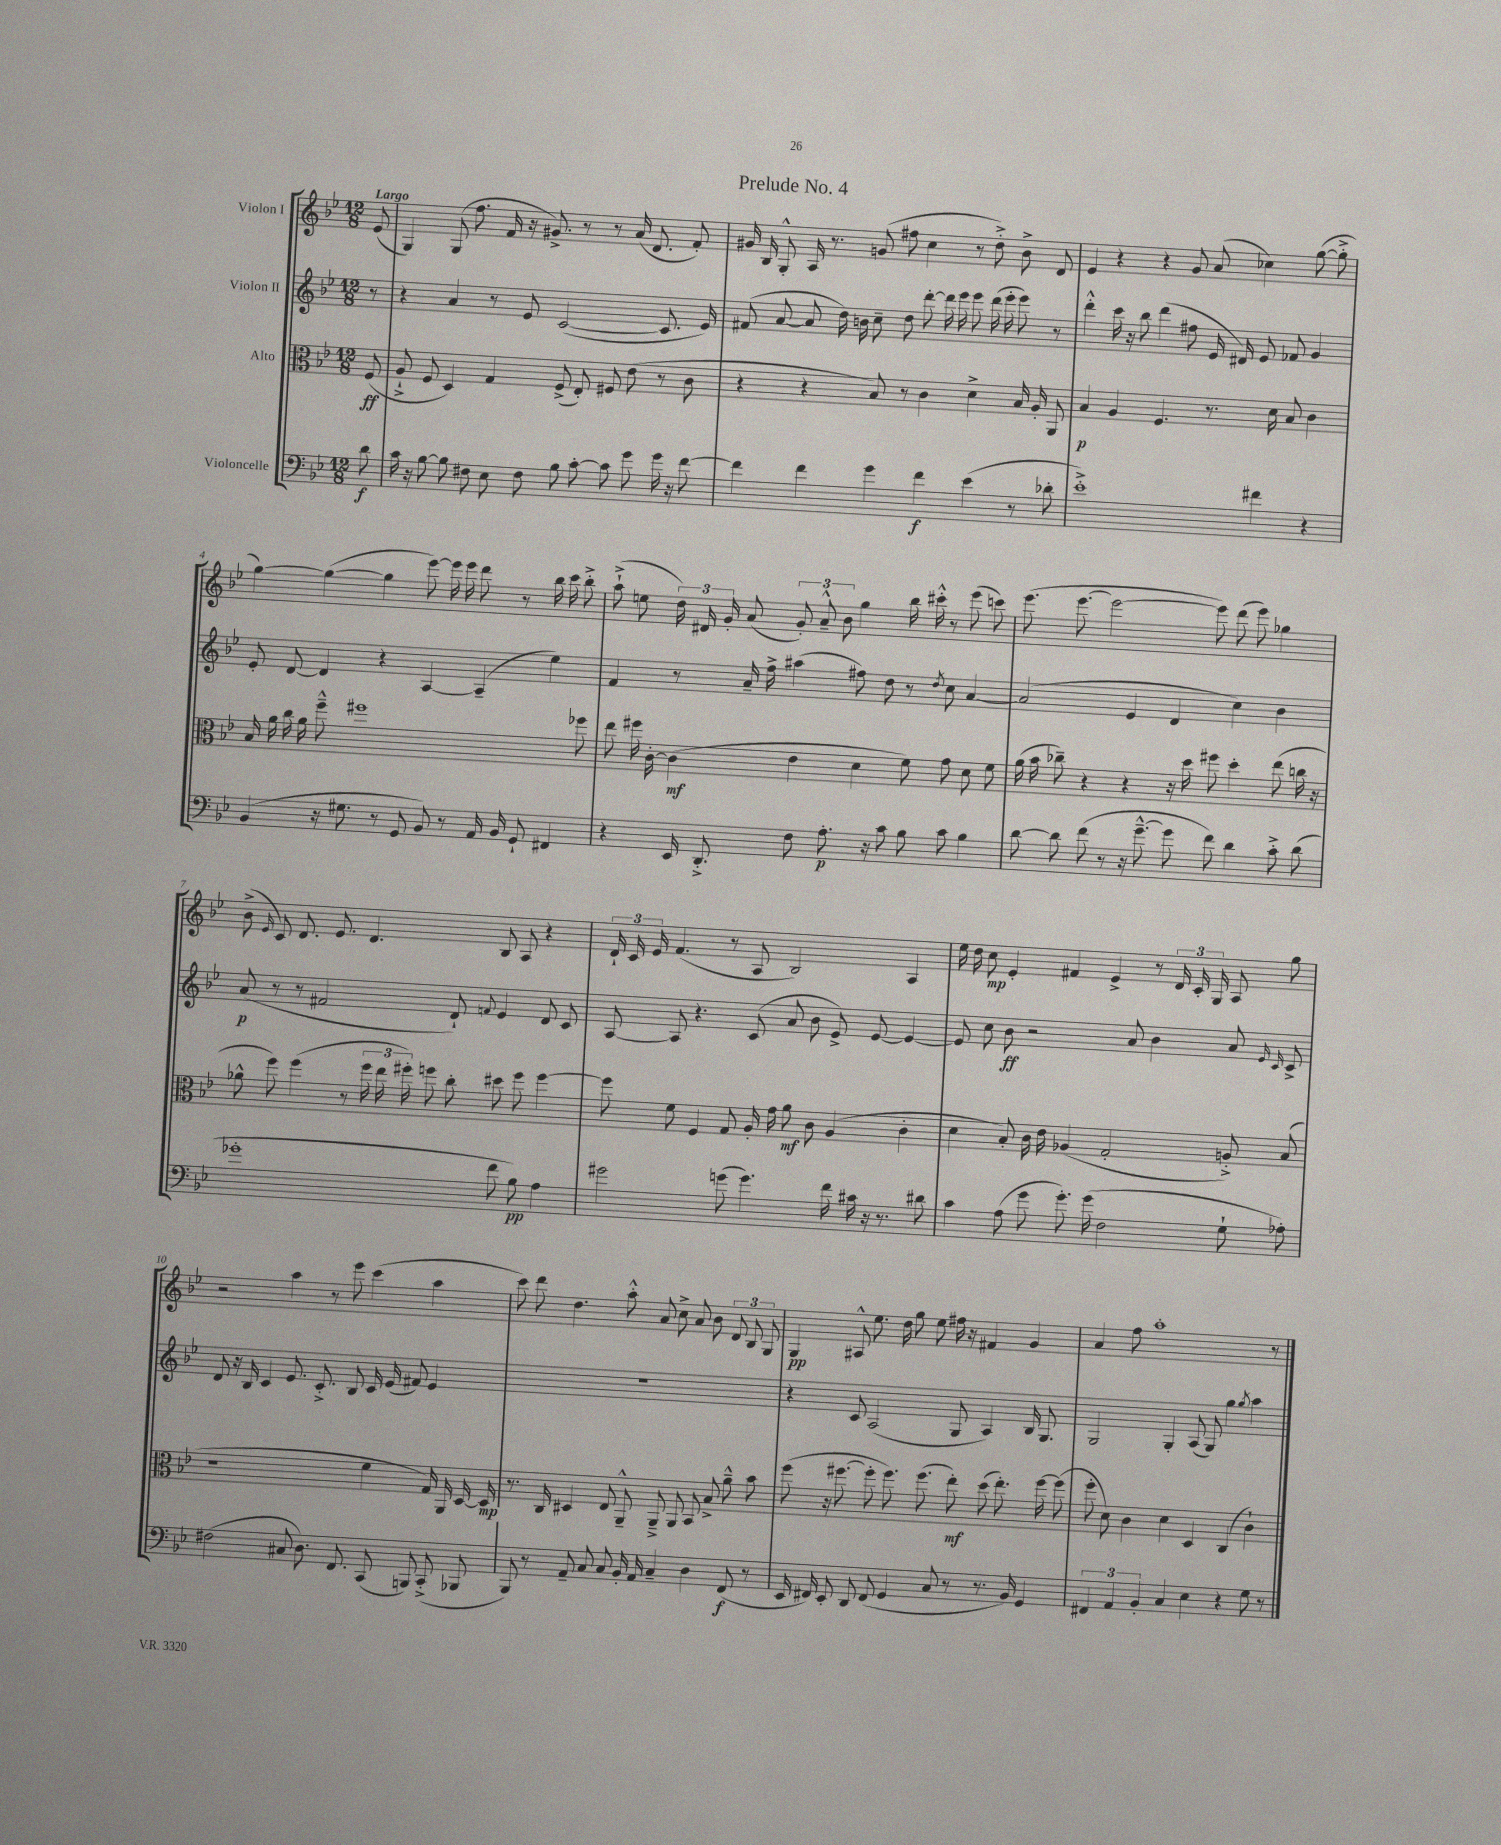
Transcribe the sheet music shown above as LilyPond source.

\header { title = "Prelude No. 4" }
<<
\new StaffGroup <<
\new Staff = "s0" \with { instrumentName = "Violon I" } {
    \clef treble \key bes \major \numericTimeSignature \time 12/8 \partial 8 \tempo "Largo"
    \autoBeamOff ees'8( |
    g4) g8( f''8. f'16 r16 gis'8.->) r8 r8 a'16( d'8. f'8-.) |
    gis'16 bes16 g8-.-^ a16 r8. g'8( fis''8 c''4 r8 d''8-.->) bes'8-> d'8 |
    ees'4 r4 r4 g'8 a'8( ces''4) g''8~( g''8-.-> |
    g''4~) g''4~( g''4 ees'''8~) ees'''16 ees'''16 d'''8 r8 bes''16 c'''16 bes''8-.-> |
    a''8-!->( e''8 \tuplet 3/2 { d''16) dis'16 g'16-. } a'8( \tuplet 3/2 { g'8-.) a'8---^ bes'8 } g''4 bes''16 cis'''16-.-^ r8 ees'''8( c'''8) |
    ees'''8.( ees'''8.~ ees'''2~ ees'''8) d'''8( ees'''8) ges''4 |
    bes'8->( \grace { ees'16 } c'8) d'8. ees'8. d'4. bes8 a8 r4 |
    \tuplet 3/2 { d'16-! c'16 ees'16 } f'4.( r8 a8 bes2) a4 |
    ees''16 d''16 c''8\mp ees'4-. fis'4 ees'4-> r8 \tuplet 3/2 { d'16 c'16-. g16 } a8 g''8 |
    r2 a''4 r8 ees'''8 c'''4( a''4 |
    c'''8) d'''8 d''4. a''8-.-^ a'8 c''8-> a'8 bes'8 \tuplet 3/2 { d'8 bes8 g8 } |
    g4\pp ais8-^ ees''8. d''16 g''8 ees''8 fis''16 r16 fis'4 g'4 |
    a'4 f''8 a''1-. r8 \bar "|." |
}
\new Staff = "s1" \with { instrumentName = "Violon II" } {
    \clef treble \key bes \major \numericTimeSignature \time 12/8 \partial 8
    \autoBeamOff r8 |
    r4 a'4 r8 ees'8 c'2~( c'8. ees'16) |
    fis'8( a'8~ a'8 d''16) b'16 c''8-- d''8 d'''8~-. d'''16 ees'''16 ees'''8 d'''16( ees'''16-. ees'''8) r8 |
    d'''4-.-^ c'''16 r16 bes''8 d'''4( fis''8 ees'16 dis'16) ees'8 fes'8 g'4 |
    ees'8-. d'8~ d'4 r4 a4~ a4--( ees''4) |
    f'4 r8 a'16-- f''16-> ais''4( fis''8) d''8 r8 \acciaccatura { d''8 } c''8 a'4~ |
    a'2( ees'4 d'4 c''4) bes'4 |
    a'8\p( r8 r8 fis'2 d'8-!) \appoggiatura { f'8 } ees'4 d'8 c'8 |
    a8~ a8 r4. c'8( a'8 bes'8 ees'8->) ees'8~ ees'4~ |
    ees'8 c''8 bes'8\ff r2 a'8 bes'4 a'8 \grace { ees'16 c'16 } c'8-> |
    d'8 r16 bes16 c'4 ees'8. c'8.-.-> bes8 c'16 ees'16( fis'8) ees'4 |
    R1. |
    r4 c'8 a2( g8 a4) bes16 g8. |
    g2 g4-. a8( g8) g''4 \acciaccatura { g''8 } a''4 \bar "|." |
}
\new Staff = "s2" \with { instrumentName = "Alto" } {
    \clef alto \key bes \major \numericTimeSignature \time 12/8 \partial 8
    \autoBeamOff f8\ff( |
    a8-!-> f8 d4) g4 f8->( ees8-.) fis8 ees'8( r8 c'8 |
    r4 r4 bes8) r8 c'4 d'4-> bes16 a16-. a,8 |
    bes4\p a4 f4. r8. d'16 bes8 c'4 |
    bes16 a'16 c''16 a'16 f''8---^ fis''1 fes''8 |
    ees''8 fis''16 c'16~-. c'4\mf( ees'4 d'4 f'8) g'8 d'8 f'8 |
    a'16( bes'16 ces''8--) r4 r4 r16 d''16 fis''8 d''4-. ees''8( c''16 r16 |
    aes'8-^ f''8) f''4( r8 \tuplet 3/2 { f''16 ees''16 fis''16-.) } f''8 c''8-. dis''8 f''8 f''4~ |
    f''8 f'8 f4 g8 a16-. g'16 a'8\mf c'8 a4( c'4-. |
    d'4 bes8-.) c'16 ees'16 aes4( g2-. a8-.->) bes8( |
    r1 f'4 g16) a,16 d16~ d16\mp |
    r8. c16 dis4 ees8 a,8---^ a,8---> a,8 bes,8 bes8-> a'8---^ bes'8 |
    f''8( r16 fis''8.~ fis''8-. fis''8.) fis''8.( ees''8-.\mf) d''8( ees''8.-.) fis''16~ fis''8( |
    f''8-. d'8) c'4 d'4 d4 c4( c'4-!) \bar "|." |
}
\new Staff = "s3" \with { instrumentName = "Violoncelle" } {
    \clef bass \key bes \major \numericTimeSignature \time 12/8 \partial 8
    \autoBeamOff d'8\f |
    c'16 r16 bes8~ bes8 fis8 ees8 fis8 bes8 c'8~-. c'8 g'8 g'16 r16 f'8~ |
    f'4 f'4 g'4 f'4\f ees'4( r8 des'8-. |
    ees'1-.->) fis'4 r4 |
    bes,4( r16 gis8. r8 g,8 bes,8) r8 a,16 bes,16 g,8-! fis,4 |
    r4 ees,16 d,8.-.-> f8 a8.-.\p r16 c'8 bes8 c'8 bes4 |
    d'8~ d'8 f'8( r8 r16 g'8.~---^ g'8 f'8) d'4 c'8-.-> d'8( |
    ges'1-. f'8 bes8\pp) a4 |
    gis'2 g'8( g'4.) f'16 cis'16 r16 r8. dis'8 |
    c'4 a8( g'8 g'8.-.) g'16( f2 g8-! aes8-.) |
    fis2( cis8 d8.) f,8. c,8( b,,8) c,8-.->( bes,,8 |
    bes,,8) r8 a,8-- c8 c8 bes,16-. a,16 c4-- d4 f,8\f( r8 |
    ees,16 fis,16) ees,8-. d,8 fis,8( g,4 c8 r8 r8. bes,16) g,4 |
    \tuplet 3/2 { fis,4 a,4 bes,4-. } c4 ees4 r4 g8 r8 \bar "|." |
}
>>
>>
